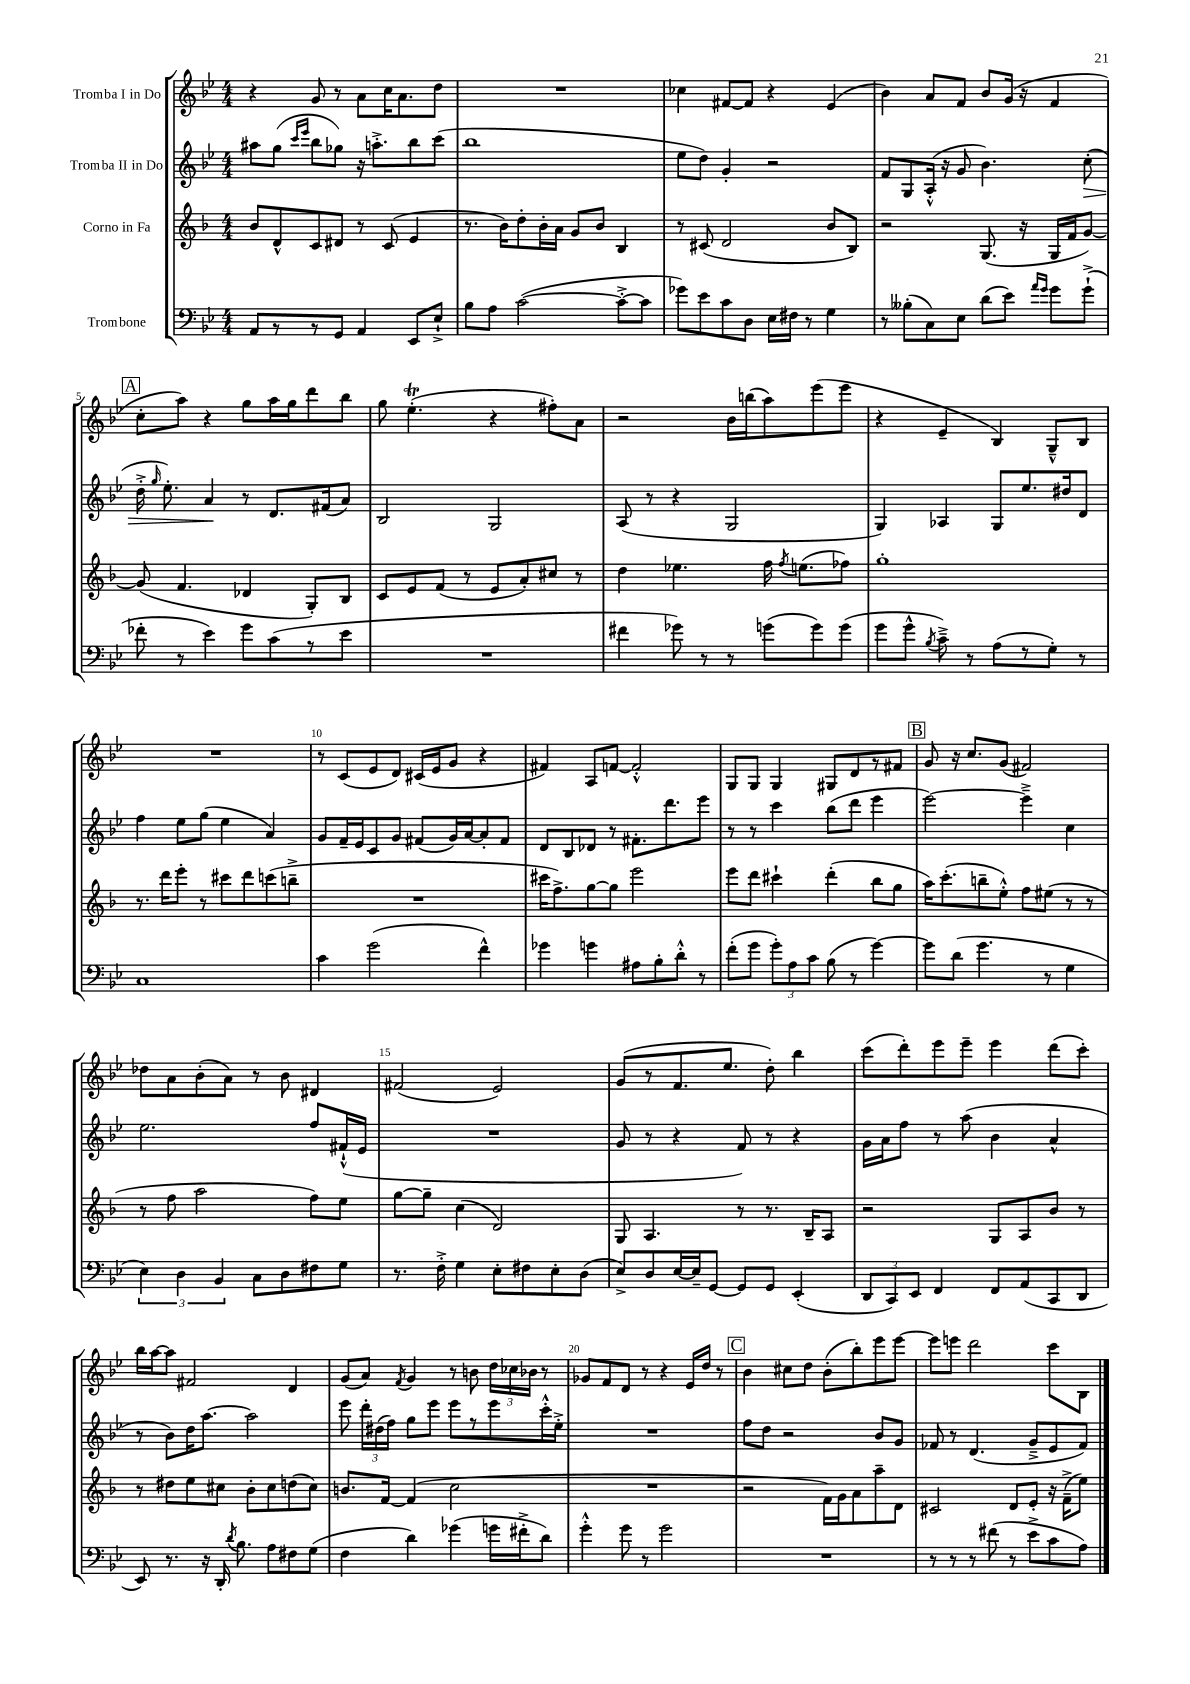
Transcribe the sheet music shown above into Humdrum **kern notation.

**kern	**kern	**kern	**kern
*staff4	*staff3	*staff2	*staff1
*clefF4	*clefG2	*clefG2	*clefG2
*k[b-e-]	*k[b-]	*k[b-e-]	*k[b-e-]
*M4/4	*M4/4	*M4/4	*M4/4
8AA	8b-	8aa#	4r
8r	8d^^	(8gg	.
.	.	16qqccc	.
.	.	16qqeee-	.
8r	8c	8bb-	8g
8GG	8d#	8gg-)	8r
4AA	8r	16r	8a
.	.	8.aa'^	.
.	(8c	.	16cc
.	.	.	8.a
8EE-	4e	8bb-	.
8E-`^	.	(8ccc	8dd
=	=	=	=
8B-	8.r	1bb-	1r
8A	.	.	.
.	16b-)	.	.
([2c	8dd'	.	.
.	16b-'	.	.
.	16a	.	.
.	8g	.	.
.	8b-	.	.
8c'^_	4B-	.	.
8c]	.	.	.
=	=	=	=
8g-)	8r	8ee-	4cc-
8e-	(8c#	8dd)	.
8c	2d	4g'	[8f#
8D	.	.	8f#]
16E-	.	2r	4r
16F#	.	.	.
8r	.	.	.
4G	8b-	.	(4e-
.	8B-)	.	.
=	=	=	=
8r	2r	8f	4b-)
(8B--'	.	8G	.
8C)	.	(16A'^^	8a
.	.	16r	.
8E-	.	8g	8f
(8d	(8.G	4.b-)	8b-
8e-)	.	.	(16g
.	16r	.	16r
16qqa	.	.	.
16qqg	.	.	.
8g	16G	.	4f
.	16f	.	.
(8g`^	[8g)	(8cc'	.
=	=	=	=
8f-'	(8g]	16dd'^	8cc'
.	.	16qqgg	.
.	.	8.ee-')	.
8r	4.f	.	8aa)
4e-)	.	4a	4r
8g	4d-	8r	8gg
(8c	.	8.d	16aa
.	.	.	16gg
8r	8G')	.	8ddd
.	.	(16f#	.
8e-	8B-	8a)	8bb-
=	=	=	=
1r	8c	2B-	8gg
.	8e	.	(4.ee-'
.	(8f	.	.
.	8r	.	.
.	8e	2G	4r
.	8a')	.	.
.	8cc#	.	8ff#')
.	8r	.	8a
=	=	=	=
4f#	4dd	(8A	2r
.	.	8r	.
8g-)	4.ee-	4r	.
8r	.	.	.
8r	.	2G	16b-
.	.	.	(16bb
(8g	16ff	.	8aa)
.	8qff	.	.
.	(8.ee	.	.
8g)	.	.	(8eee-
(8g	8ff-)	.	8eee-
=	=	=	=
8g	1gg'	4G)	4r
8g^^	.	.	.
8qB-	.	.	.
8c~^)	.	4A-	4e-~
8r	.	.	.
(8A	.	8G	4B-)
8r	.	8.ee-	.
8G')	.	.	8G~^^
.	.	16dd#	.
8r	.	8d	8B-
=	=	=	=
1C	8.r	4ff	1r
.	16ddd	.	.
.	8eee'	8ee-	.
.	8r	(8gg	.
.	8ccc#	4ee-	.
.	8ddd	.	.
.	(8ccc	4a)	.
.	8bb~^	.	.
=	=	=	=
4c	1r	8g	8r
.	.	16f~	(8c
.	.	16e-	.
(2g	.	8c	8e-
.	.	8g	8d)
.	.	(8f#	(16c#
.	.	.	16e-
.	.	16g)	8g
.	.	[16a	.
4f^^)	.	8a']	4r
.	.	8f#	.
=	=	=	=
4g-	16ccc#	8d	4f#)
.	8.ff^)	.	.
.	.	8B-	.
4g	[8gg	8d-	8A
.	8gg]	8r	[8f
8A#	2eee	8.f#'	2f'^^]
8B-'	.	.	.
.	.	8.ddd	.
8d'^^	.	.	.
8r	.	8eee-	.
=	=	=	=
(8f'	8eee	8r	8G
8g	8ddd	8r	8G
12g')	4ccc#`	4ccc	4G
12A	.	.	.
12c	.	.	.
(8B-	(4ddd'	(8bb-	8G#
8r	.	8ddd	8d
[4g)	8bb-	4eee-	8r
.	8gg	.	8f#
=	=	=	=
8g]	16aa)	[2eee-)	8g
.	(8.ccc'	.	.
(8d	.	.	16r
.	.	.	8.cc
4.g	8bb~	.	.
.	8ee'^^)	.	(8g
.	8ff	4eee-~^]	2f#)
8r	(8ee#	.	.
4G	8r	4cc	.
.	8r	.	.
=	=	=	=
6E-)	8r	2.ee-	8dd-
.	8ff	.	8a
6D	.	.	.
.	2aa	.	(8b-'
6BB-	.	.	.
.	.	.	8a)
8C	.	.	8r
8D	.	.	8b-
8F#	8ff)	8ff	4d#
8G	8ee	(16f#`^^	.
.	.	16e-	.
=	=	=	=
8.r	[8gg	1r	(2f#
.	8gg~]	.	.
16F'^	.	.	.
4G	(4cc	.	.
8E-'	2d)	.	2e-)
8F#	.	.	.
8E-'	.	.	.
(8D	.	.	.
=	=	=	=
8E-^)	8G	8g	(8g
8D	4.A	8r	8r
[16E-	.	4r	8.f
16E-~]	.	.	.
[8GG	.	.	.
.	.	.	8.ee-
8GG]	8r	8f)	.
8GG	8.r	8r	8dd')
(4EE-'	.	4r	4bb-
.	16B-~	.	.
.	8A	.	.
=	=	=	=
12DD	2r	16g	(8ccc
.	.	16a	.
12CC)	.	.	.
.	.	8ff	8ddd')
12EE-	.	.	.
4FF	.	8r	8eee-
.	.	(8aa	8eee-~
8FF	8G	4b-	4eee-
(8AA	8A	.	.
8CC	8b-	4a^^	(8ddd
8DD	8r	.	8ccc')
=	=	=	=
8EE-)	8r	8r	16bb-
.	.	.	[16aa
8.r	8dd#	8b-)	8aa]
.	8ee	16dd	2f#
16r	.	[8.aa	.
16DD'	8cc#	.	.
8qd	.	.	.
8.B-	.	.	.
.	8b-'	2aa]	.
8A	8cc#	.	.
8F#	(8dd	.	4d
(8G	8cc#)	.	.
=	=	=	=
4F	8.b	8eee-	(8g
.	.	24ddd'	8a)
.	.	(24dd#	.
.	[16f	.	.
.	.	24ff)	.
.	.	.	8qf
4d)	(4f]	8gg	4g
.	.	8eee-	.
(4g-	2cc	8eee-	8r
.	.	8r	8b
16g	.	8eee-	24dd
.	.	.	24cc-
16f#'^	.	.	.
.	.	.	24b-
8d)	.	16ccc'^^	8r
.	.	16ee-'^	.
=	=	=	=
4g'^^	1r	1r	8g-
.	.	.	8f
8g	.	.	8d
8r	.	.	8r
2g	.	.	4r
.	.	.	16e-
.	.	.	16dd
.	.	.	8r
=	=	=	=
1r	2r	8ff	4b-
.	.	8dd	.
.	.	2r	8cc#
.	.	.	8dd
.	16f)	.	(8b-'
.	16g	.	.
.	8a	.	8bb-')
.	8aa~	8b-	8eee-
.	8d	8g	[8eee-
=	=	=	=
8r	2c#	8f-	8eee-]
8r	.	8r	8eee
8r	.	(4.d	2ddd
(8f#	.	.	.
8r	8d	.	.
8e-^	8e'	8g~^	.
8c	16r	8e-	8ccc
.	(16f~^	.	.
8A)	8ee)	8f-)	8B-
==	==	==	==
*-	*-	*-	*-
